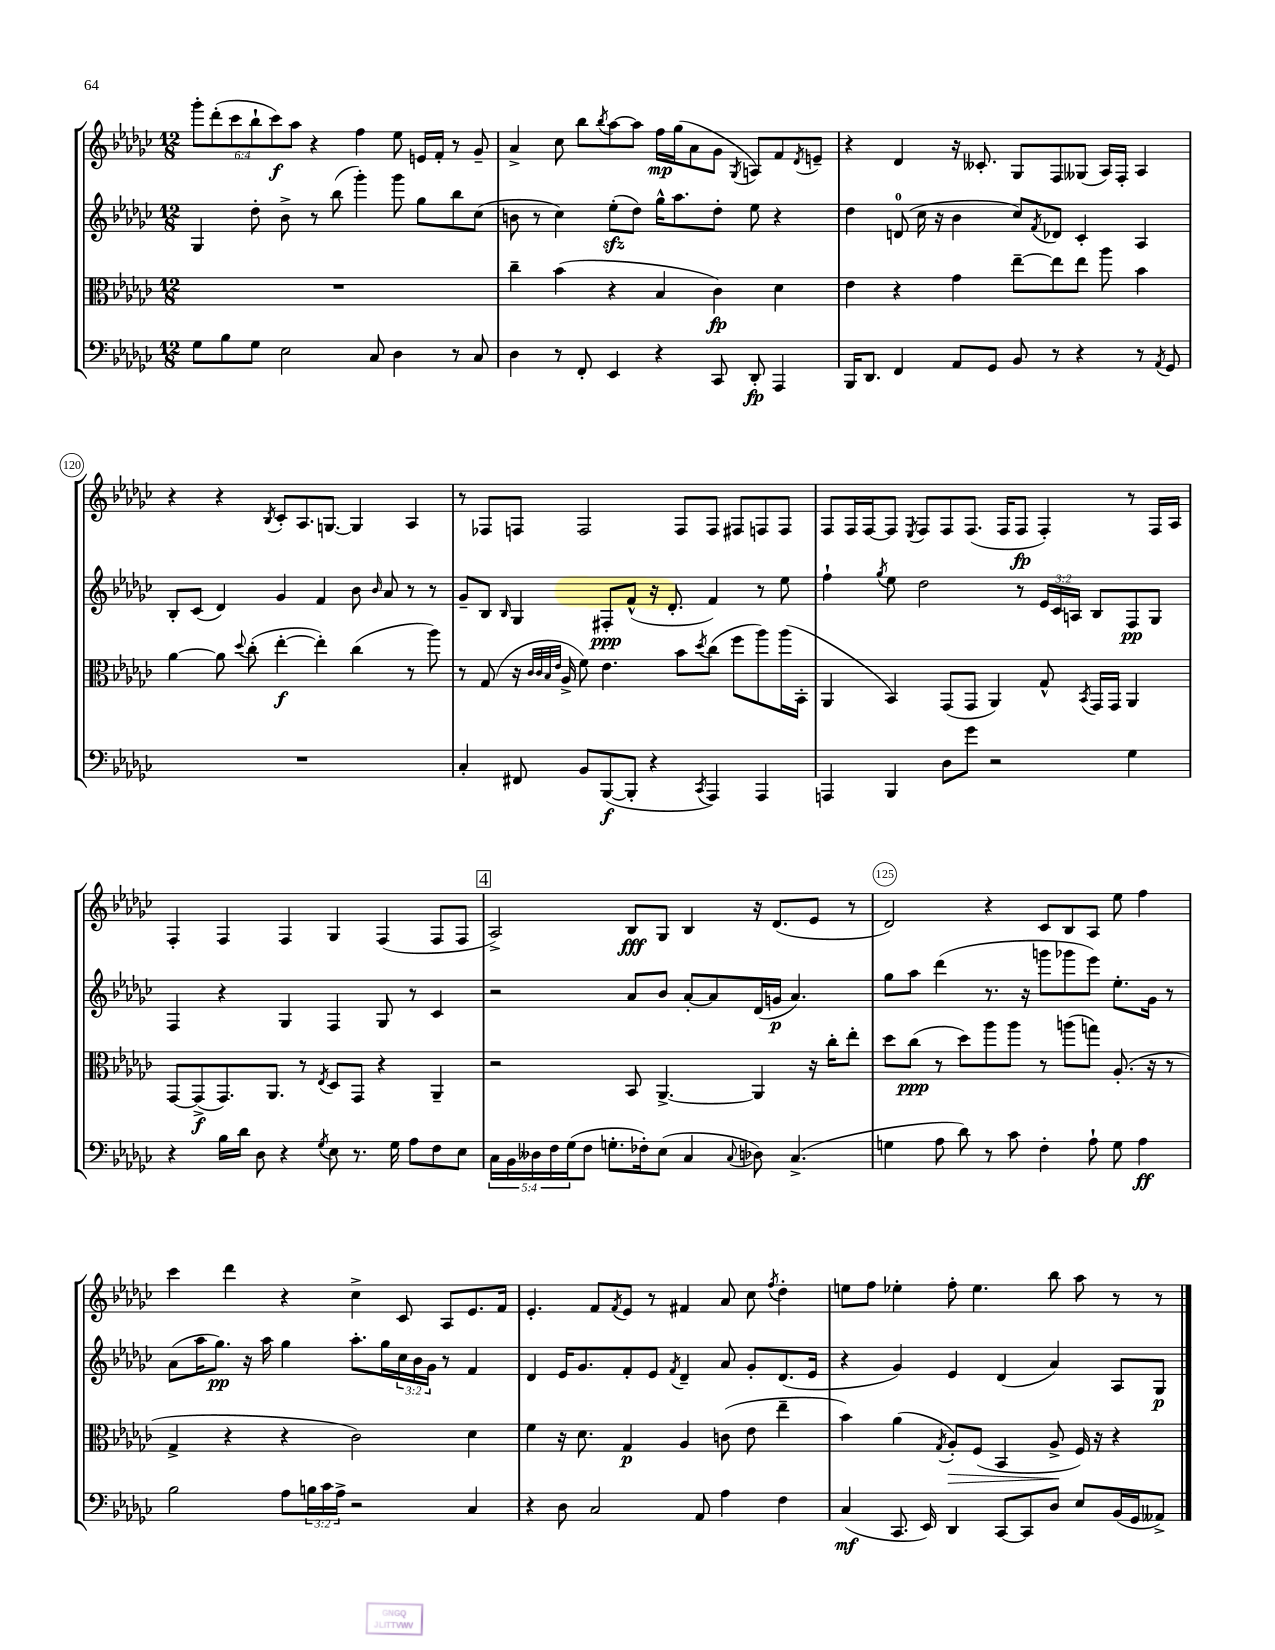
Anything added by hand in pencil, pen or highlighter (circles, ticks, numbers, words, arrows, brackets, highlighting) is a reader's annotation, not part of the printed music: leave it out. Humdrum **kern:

**kern	**kern	**kern	**kern
*staff4	*staff3	*staff2	*staff1
*clefF4	*clefC3	*clefG2	*clefG2
*k[b-e-a-d-g-c-]	*k[b-e-a-d-g-c-]	*k[b-e-a-d-g-c-]	*k[b-e-a-d-g-c-]
*M12/8	*M12/8	*M12/8	*M12/8
8G-	1.r	4G-	12ggg-'
.	.	.	(12ddd-'
8B-	.	.	.
.	.	.	12ccc-
8G-	.	8dd-'	12bb-`
.	.	.	12ccc-)
2E-	.	8b-^	.
.	.	.	12aa-
.	.	8r	4r
.	.	(8bb-	.
.	.	4ggg-')	4ff
8C-	.	.	.
4D-	.	8ggg-	8ee-
.	.	8gg-	16e
.	.	.	16f'
8r	.	8bb-	8r
8C-	.	(8cc-	8g-~
=	=	=	=
4D-	4cc-~	8b	4a-^
.	.	8r	.
8r	(4b-	4cc-)	8cc-
8FF'	.	.	8bb-
.	.	.	8qbb-
4EE-	4r	(8ee-'	[8aa-
.	.	8dd-)	8aa-]
4r	4B-	16gg-^^	16ff
.	.	8.aa-	(16gg-
.	.	.	8a-
8CC-	4c-)	8dd-'	8g-
.	.	.	8qG-
8DD-'	.	8ee-	8A)
4AAA-	4d-	4r	8f
.	.	.	8qd-
.	.	.	8e~
=	=	=	=
16BBB-	4e-	4dd-	4r
8.DD-	.	.	.
4FF	4r	(8d	4d-
.	.	16cc-	.
.	.	16r	.
8AA-	4g-	4b-	16r
.	.	.	8.c--'
8GG-	.	.	.
8BB-	[8ee-~	8cc-)	8G-
.	.	8qf	.
8r	8ee-]	8d-	8F
4r	8ee-	4c-'	(8G--
.	8aa-	.	16A-)
.	.	.	16F'
8r	4b-	4A-	4A-
8qAA-	.	.	.
8GG-	.	.	.
=	=	=	=
1.r	[4a-	8B-'	4r
.	.	(8c-	.
.	8a-]	4d-)	4r
.	8qqdd-	.	.
.	(8cc-'	.	.
.	.	.	8qB-
.	[4ee-'	4g-	8c-'
.	.	.	8.A-
.	4ee-'])	4f	.
.	.	.	[8.G
.	(4cc-	8b-	4G]
.	.	16qqb-	.
.	.	8a-	.
.	8r	8r	4A-
.	8aa-)	8r	.
=	=	=	=
4C-'	8r	8g-~	8r
.	(8G-	8B-	8F-
.	.	16qqB-	.
8FF#	16r	4G-	8F
.	32qqc-	.	.
.	32qqc-	.	.
.	32qqB-	.	.
.	32qqe-	.	.
.	16A-^	.	.
8BB-	8f)	.	2F
([8BBB-	4.e-	8F#'	.
8BBB-']	.	(8f^^	.
4r	.	16r	.
.	.	8.d-'	.
.	8b-	.	8F
8qCC-	8qdd-	.	.
4AAA-)	(8cc-	4f)	8F
.	8ff	.	8F#
4AAA-	8aa-)	8r	8F
.	(16aa-	8ee-	8F
.	16BB-'	.	.
=	=	=	=
4AAA	4AA-	4ff`	8F
.	.	.	16F
.	.	.	[16F
.	.	8qgg-	.
4BBB-	4BB-)	8ee-	8F]
.	.	.	8qE-
.	.	2dd-	8F
8D-	(8GG-	.	8F
8g-	8GG-	.	(8.F
2r	4AA-)	.	.
.	.	.	16F
.	.	8r	8F
.	8G-^^	24e-	4F')
.	.	24c-	.
.	.	24A	.
.	8qBB-	.	.
.	16GG-	8B-	.
.	16GG-	.	.
4G-	4AA-	8F	8r
.	.	8G-	16F
.	.	.	16A-
=	=	=	=
4r	[8GG-	4F	4F'
.	(8GG-^]	.	.
16B-	8.GG-)	4r	4F
16d-	.	.	.
8D-	.	.	.
.	8.AA-	.	.
4r	.	4G-	4F
.	8r	.	.
8qG-	8qE-	.	.
8E-	8D-	4F	4G-
8.r	8GG-	.	.
.	4r	8G-	(4F
16G-	.	.	.
8A-	.	8r	.
8F	4AA-~	4c-	8F
8E-	.	.	8F
=	=	=	=
20C-	2r	2r	2A-^)
20BB-	.	.	.
20D--	.	.	.
20F	.	.	.
(20G-	.	.	.
8F	.	.	.
8.G'	.	.	.
.	8BB-	8a-	8B-
16F-')	.	.	.
(8E-	[4.AA-^	8b-	8G-
4C-	.	[8a-'	4B-
.	.	8a-]	.
8qqC-	.	.	.
8D-)	4AA-]	(16d-	16r
.	.	16g	(8.d-
(4.C-^	.	4.a-)	.
.	16r	.	8e-
.	16cc-'	.	.
.	8ee-'	.	8r
=	=	=	=
4G	8dd-	8gg-	2d-)
.	(8cc-	8aa-	.
8A-	8r	(4ddd-	.
8d-)	8dd-)	.	.
8r	8aa-	8.r	4r
8c-	8aa-	.	.
.	.	16r	.
4F'	8r	8ggg	8c-
.	(8aa	8ggg-	8B-
8A-`	8gg)	8eee-)	8A-
8G	(8.A-'	8.ee-'	8ee-
4A-	.	.	4ff
.	16r	16g-	.
.	8r	8r	.
=	=	=	=
2B-	4G-^	(8a-	4ccc-
.	.	16aa-	.
.	.	8.gg-)	.
.	4r	.	4ddd-
.	.	16r	.
.	.	16aa-	.
8A-	4r	4gg-	4r
24B	.	.	.
24c-	.	.	.
24A-^	.	.	.
2r	2c-)	8.aa-'	4cc-^
.	.	16gg-	.
.	.	24cc-	8c-
.	.	24b-	.
.	.	24g-	.
.	.	8r	8A-
4C-	4d-	4f	8.e-
.	.	.	16f
=	=	=	=
4r	4f	4d-	4.e-'
8D-	16r	16e-	.
.	8.d-	8.g-	.
2C-	.	.	8f
.	.	.	8qf
.	4G-	8f'	8e-
.	.	8e-	8r
.	.	8qf	.
.	4A-	4d-~	4f#
8AA-	.	.	.
4A-	(8c	8a-	8a-
.	8e-	8g-'	8cc-
.	.	.	8qff
4F	4ee-~	(8.d-	4dd-'
.	.	16e-	.
=	=	=	=
(4C-	4b-)	4r	8ee
.	.	.	8ff
8.CC-	(4a-	4g-)	4ee-'
16EE-)	.	.	.
.	8qG-	.	.
4DD-	8A-')	4e-	8ff'
.	(8F	.	4.ee-
[8CC-	4BB-	(4d-	.
8CC-]	.	.	.
8D-	8A-^	4a-)	8bb-
8E-	16F)	.	8aa-
.	16r	.	.
(16BB-	4r	8A-	8r
16GG-	.	.	.
8AA--^)	.	8G-	8r
==	==	==	==
*-	*-	*-	*-
